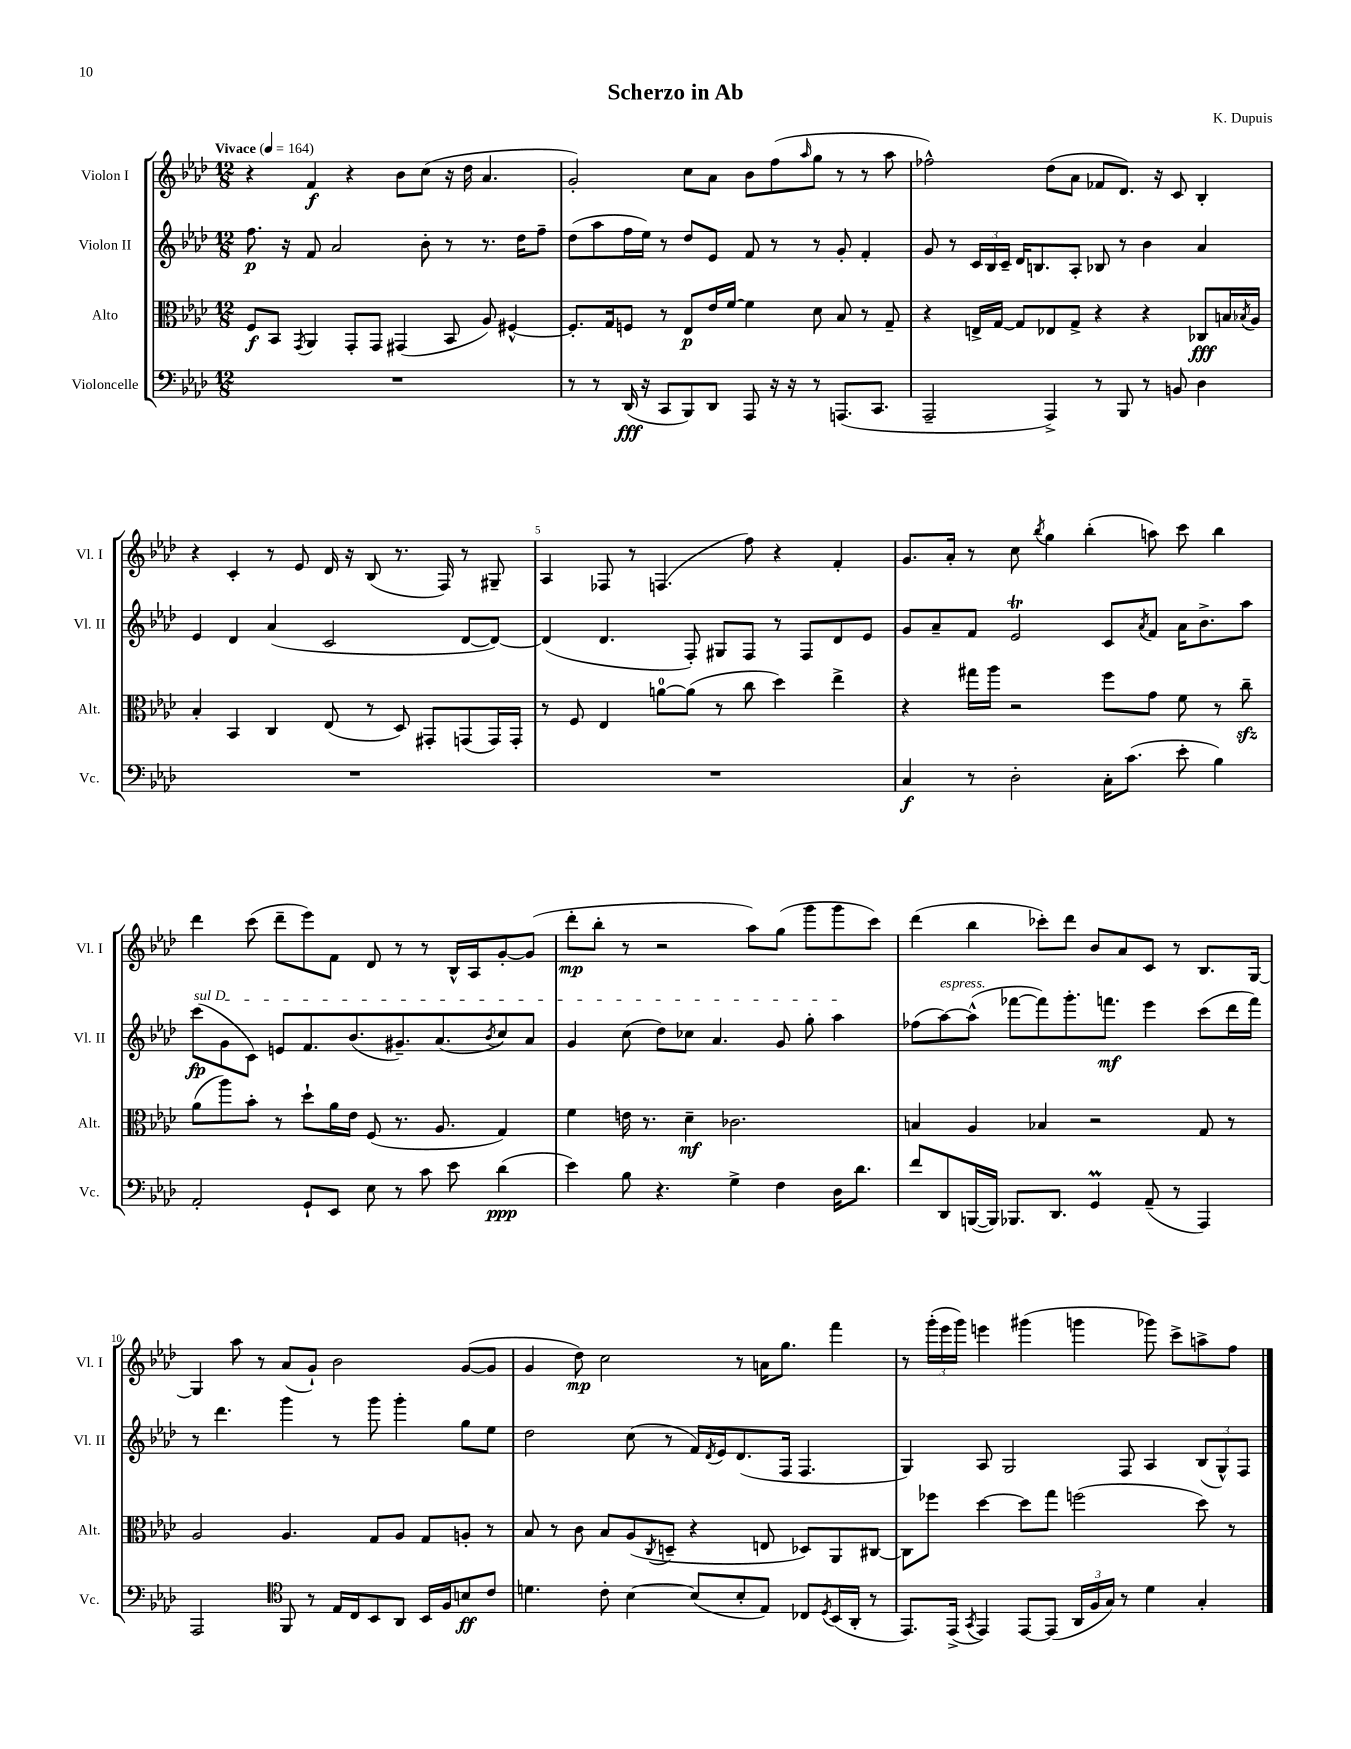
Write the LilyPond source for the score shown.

\header { title = "Scherzo in Ab" composer = "K. Dupuis" }
<<
\new StaffGroup <<
\new Staff = "s0" \with { instrumentName = "Violon I" shortInstrumentName = "Vl. I" } {
    \clef treble \key aes \major \numericTimeSignature \time 12/8 \tempo "Vivace" 4 = 164
    r4 f'4\f r4 bes'8 c''8( r16 des''16 aes'4. |
    g'2-.) c''8 aes'8 bes'8 f''8( \grace { aes''16 } g''8 r8 r8 aes''8 |
    fes''2-^) des''8( aes'8 fes'8 des'8.) r16 c'8 bes4-. |
    r4 c'4-. r8 ees'8 des'16 r16 bes8( r8. f16) r8 gis8-- |
    aes4 fes8 r8 f4.( f''8) r4 f'4-. |
    g'8. aes'16-. r8 c''8 \acciaccatura { bes''8 } g''4 bes''4-.( a''8) c'''8 bes''4 |
    des'''4 c'''8( des'''8-- ees'''8) f'8 des'8 r8 r8 bes16-^ aes16 g'8~-. g'8( |
    des'''8-.\mp bes''8-. r8 r2 aes''8) g''8( g'''8 g'''8 c'''8) |
    des'''4( bes''4 ces'''8-.) des'''8 bes'8 aes'8 c'8 r8 bes8. g16~ |
    g4 aes''8 r8 aes'8( g'8-!) bes'2 g'8~( g'8 |
    g'4 des''8\mp) c''2 r8 a'16 g''8. f'''4 |
    r8 \tuplet 3/2 { g'''16-.( ees'''16 g'''16) } e'''4 gis'''4( g'''4 ges'''8) c'''8-> a''8-> f''8 \bar "|." |
}
\new Staff = "s1" \with { instrumentName = "Violon II" shortInstrumentName = "Vl. II" } {
    \clef treble \key aes \major \numericTimeSignature \time 12/8
    f''8.\p r16 f'8 aes'2 bes'8-. r8 r8. des''16 f''8-- |
    des''8( aes''8 f''16 ees''16) r8 des''8 ees'8 f'8 r8 r8 g'8-. f'4-. |
    g'8 r8 \tuplet 3/2 { c'16 bes16 c'16-- } des'16 b8. aes8-. bes8 r8 bes'4 aes'4 |
    ees'4 des'4 aes'4( c'2 des'8~ des'8~) |
    des'4( des'4. f8-.) gis8 f8 r8 f8 des'8 ees'8 |
    g'8 aes'8-- f'8 ees'2\trill c'8 \acciaccatura { aes'8 } f'8 aes'16 bes'8.-> aes''8 |
    \once \override TextSpanner.bound-details.left.text = \markup { \italic "sul D" } c'''8\fp\startTextSpan( g'8 c'8) e'8 f'8. bes'8.( gis'8.--) aes'8.( \acciaccatura { bes'8 } c''8) aes'8 |
    g'4 c''8( des''8) ces''8 aes'4. g'8 g''8-. aes''4\stopTextSpan |
    fes''8( aes''8~^\markup { \italic "espress." }) aes''8-^( fes'''8~ fes'''8) g'''8.-. f'''8.\mf ees'''4 c'''8( des'''16 f'''16) |
    r8 des'''4. g'''4 r8 g'''8 g'''4-. g''8 ees''8 |
    des''2 c''8( r8 f'16) \acciaccatura { des'8 } ees'16 des'8.( f16 f4. |
    g4) aes8 g2 f8 aes4 \tuplet 3/2 { bes8( g8-^) f8 } \bar "|." |
}
\new Staff = "s2" \with { instrumentName = "Alto" shortInstrumentName = "Alt." } {
    \clef alto \key aes \major \numericTimeSignature \time 12/8
    f8\f bes,8 \acciaccatura { g,8 } aes,4 g,8-. g,8 gis,4( bes,8 aes8) fis4~-^ |
    fis8.-. g16 f8 r8 ees8\p ees'16 f'16~ f'4 des'8 bes8 r8 g8-- |
    r4 e16-> g16~ g8 ees8 g8-> r4 r4 ces8\fff b16 \acciaccatura { bes8 } aes16 |
    bes4-. bes,4 c4 ees8( r8 des8) gis,8-. g,8( g,16) g,16-. |
    r8 f8 ees4 a'8-0~ a'8( r8 c''8 des''4) ees''4-> |
    r4 gis''16 aes''16 r2 f''8 g'8 f'8 r8 c''8--\sfz |
    aes'8( aes''8) bes'8-. r8 des''8-! aes'16 ees'16 f8( r8. aes8. g4) |
    f'4 e'16 r8. des'4--\mf ces'2. |
    b4 aes4 bes4 r2 g8 r8 |
    aes2 aes4. g8 aes8 g8 a8-. r8 |
    bes8 r8 c'8 bes8 aes8( \acciaccatura { c8 } d8-- r4 e8 des8) aes,8 cis8~ |
    cis8 fes''8 des''4~ des''8 g''8 f''2( des''8) r8 \bar "|." |
}
\new Staff = "s3" \with { instrumentName = "Violoncelle" shortInstrumentName = "Vc." } {
    \clef bass \key aes \major \numericTimeSignature \time 12/8
    R1. |
    r8 r8 des,16\fff( r16 c,8 bes,,8) des,8 aes,,8 r16 r16 r8 a,,8.( c,8. |
    aes,,2-- aes,,4->) r8 bes,,8 r8 b,8 des4 |
    R1. |
    R1. |
    c4\f r8 des2-. c16-. c'8.( ees'8-. bes4) |
    aes,2-. g,8-! ees,8 ees8 r8 c'8 ees'8 des'4\ppp( |
    ees'4) bes8 r4. g4-> f4 des16 des'8. |
    f'8 des,8 b,,16~( b,,16) bes,,8. des,8. g,4\prall aes,8--( r8 aes,,4) |
    aes,,2 \clef tenor f,8 r8 ees16 c16 bes,8 aes,8 bes,16 f16 b8\ff c'8 |
    d'4. c'8-. bes4~ bes8( bes8-. ees8) ces8 \acciaccatura { des8 } bes,16( aes,16-. r8 |
    ees,8.) ees,16->( \acciaccatura { g,8 } ees,4) ees,8~ ees,8( \tuplet 3/2 { aes,16 f16 g16) } r8 des'4 g4-. \bar "|." |
}
>>
>>
\layout { \context { \Score \override BarNumber.break-visibility = ##(#f #t #t) barNumberVisibility = #(every-nth-bar-number-visible 5) } }
